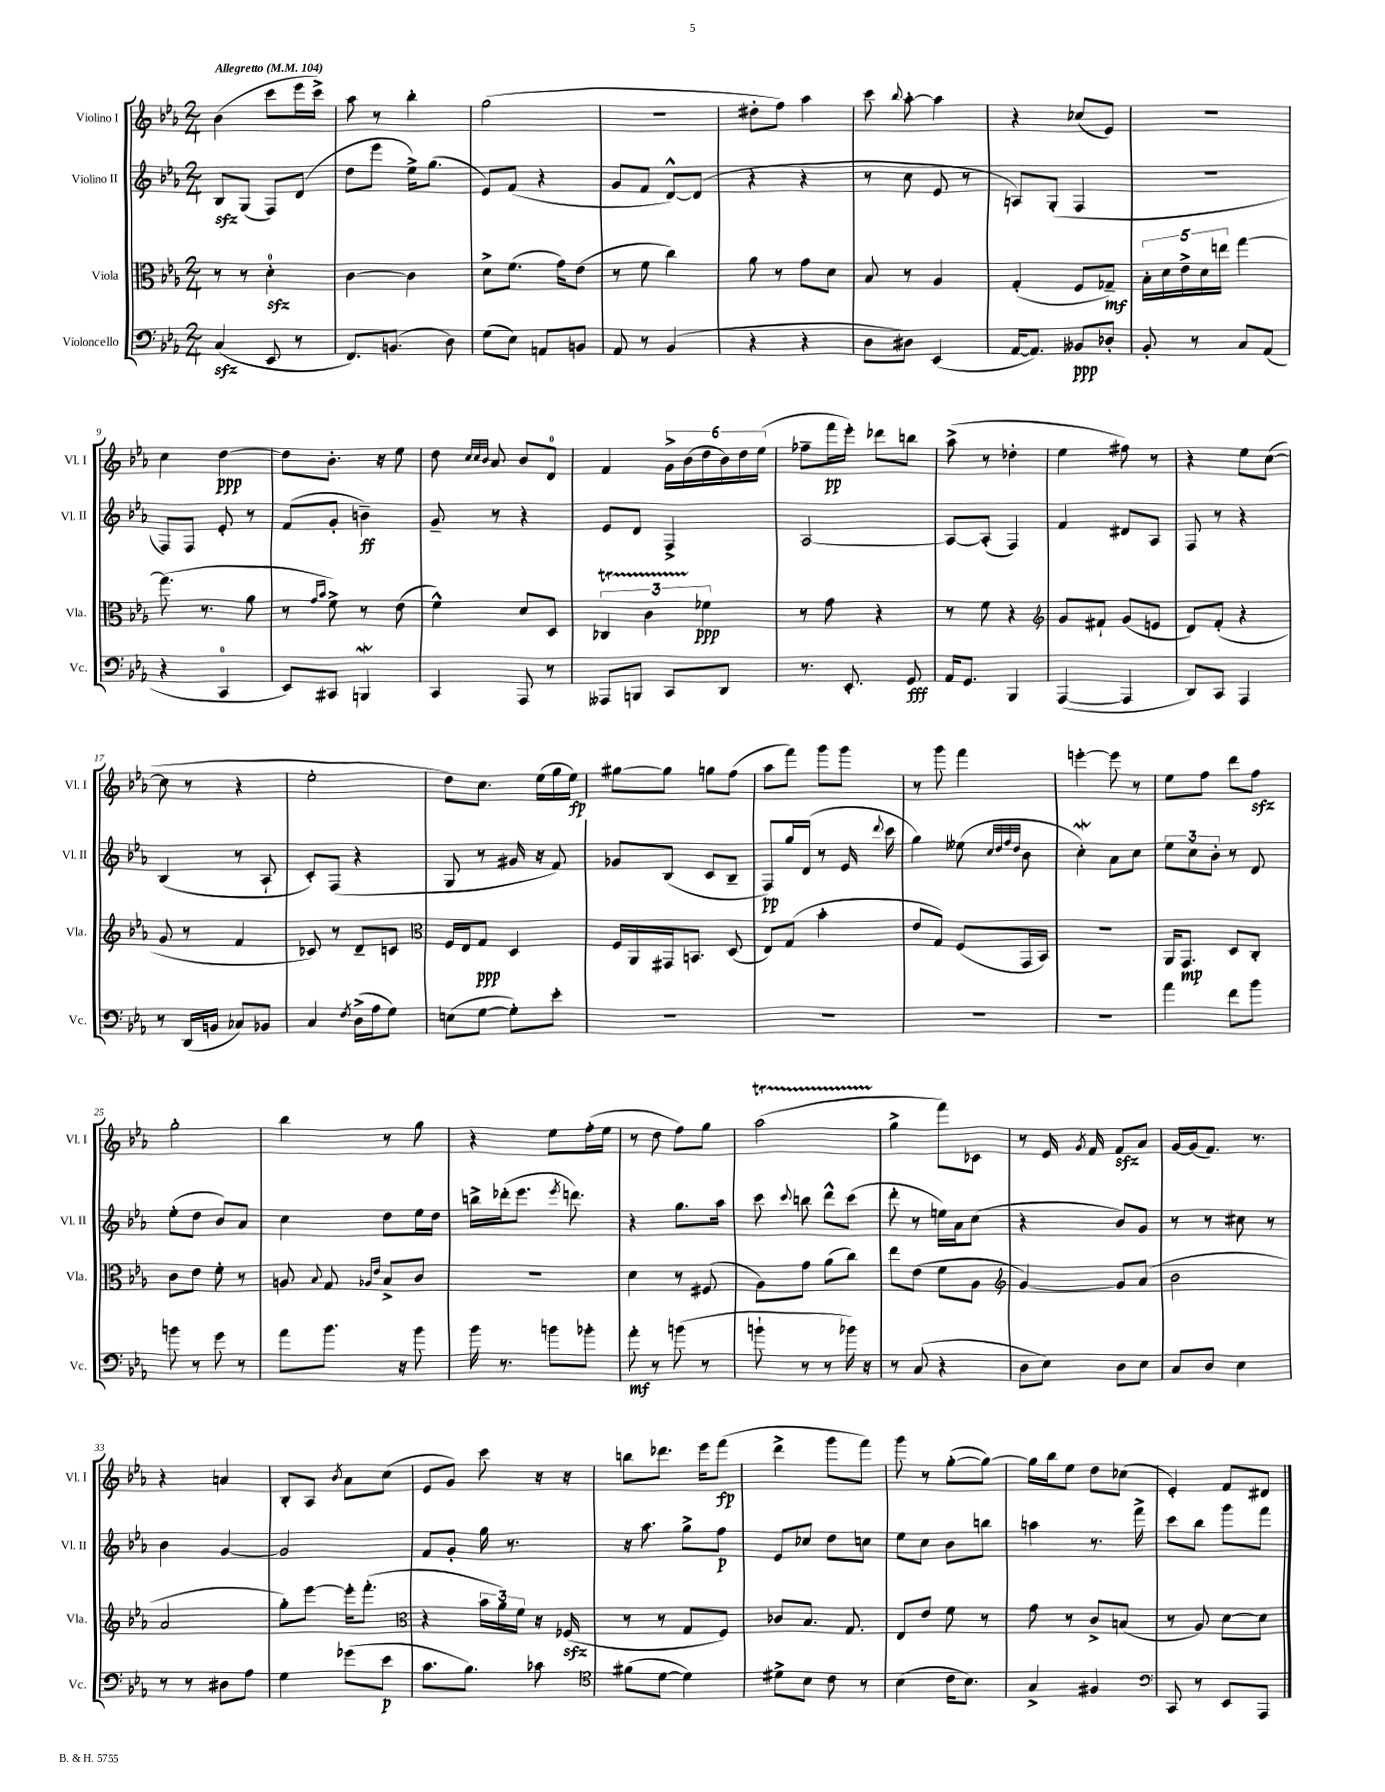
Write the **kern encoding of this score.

**kern	**kern	**kern	**kern
*staff4	*staff3	*staff2	*staff1
*clefF4	*clefC3	*clefG2	*clefG2
*k[b-e-a-]	*k[b-e-a-]	*k[b-e-a-]	*k[b-e-a-]
*M2/4	*M2/4	*M2/4	*M2/4
*MM104	*MM104	*MM104	*MM104
(4C/	8r	8B-/L	(4b-\
.	8r	(8G/J	.
8EE-/	4d'\	8F/L)	8ccc\L
8r	.	(8d/J	16eee-\L
.	.	.	16ccc^\JJ)
=	=	=	=
8.FF/L)	[4c\	8dd\L	8aa-\
.	.	8eee-\J	8r
(8.BB/J	.	.	.
.	4c\]	16ee-^\LK)	4bb-'\
.	.	(8.gg\J	.
8D\)	.	.	.
=	=	=	=
(8G\L	8d^\L	8e-/L)	(2gg\
8E-\J)	(8.f\J	(8f/J	.
8AA/L	.	4r	.
.	16g\LK)	.	.
8BB/J	(8e-\J	.	.
=	=	=	=
8AA-/	8r	8g/L	2r
8r	8f\	8f/J	.
(4BB-/	4cc\)	[8d^^/L)	.
.	.	(8d/]J	.
=	=	=	=
4r	8a-\	4r	8dd#'\L
.	8r	.	8ff\J)
4r	8g\L	4r	4aa-\
.	8d\J	.	.
=	=	=	=
8D\L	8B-/	8r	8ccc\
.	.	.	8qqbb-/
8D#\J)	8r	8cc\	[8aa-'\
(4EE-/	4A-/	8e-/	4aa-\]
.	.	8r	.
=	=	=	=
[16AA-/LK	(4G'/	8A/L)	4r
8.AA-/]J)	.	.	.
.	.	(8G'/J	.
8BB--/L	8F/L	4F/	(8cc-/L
8D-'/J	8G-~/J)	.	8e-/J)
=	=	=	=
8BB-'/	20B-'\LL	2r	2r
.	20d\	.	.
.	20e-^\	.	.
8r	.	.	.
.	20d\	.	.
.	20ee\JJ	.	.
8C/L	[4gg\	.	.
(8AA-/J	.	.	.
=	=	=	=
4r	(8.gg\]	8F/L)	4cc\
.	.	8F/J	.
.	8.r	.	.
4CC/	.	8e-'/	[4dd\
.	8a-\	8r	.
=	=	=	=
8EE-/L)	8r	(8f/L	8dd\]L
.	16qqg/LL	.	.
.	16qqb-/JJ	.	.
8CC#/J	8f^\)	8g'/J	8.b-'\J
4BBB/	8r	4b~\)	.
.	.	.	16r
.	(8e-\	.	8ee-\
=	=	=	=
4CC/	4f^^\)	8g~/	8dd\
.	.	.	32qqcc/LLL
.	.	.	32qqcc/
.	.	.	32qqb-/JJJ
.	.	8r	8a-/
8AAA-/	8d/L	4r	8b-/L
8r	8D/J	.	8d/J
=	=	=	=
8AAA--/L	6C-/	8e-/L	4f/
8BBB/J	.	8d/J	.
.	6c\	.	.
8CC/L	.	4F^/	24g^\LL
.	.	.	(24b-\
.	6f-\	.	24dd\
8DD/J	.	.	24b-\)
.	.	.	24dd\
.	.	.	(24ee-\JJ
=	=	=	=
8.r	8r	[2A-/	8ff-~\L
.	8g\	.	16fff\L
8.EE-'/	.	.	16eee-'\JJ)
.	4r	.	8ddd-\L
8GG/	.	.	8bb\J
=	=	=	=
16AA-/LK	8r	8A-/_L	(8aa-^\
8.GG/J	.	.	.
.	8f\	(8A-'/]J	8r
4BBB-/	4r	4F/)	4dd-'\
=	=	=	=
*	*clefG2	*	*
([4AAA-/	8g/L	4f/	4ee-\
.	8f#`/J	.	.
4AAA-/]	(8g/L	8d#/L	8ff#\)
.	8e/J	8A-/J	8r
=	=	=	=
8DD/L)	8d/L)	8F/	4r
8CC/J	(8f'/J	8r	.
4AAA-/	4r	4r	8ee-\L
.	.	.	([8cc\J
=	=	=	=
8r	8g/	(4B-/	8cc\]
(16DD/LL	8r	.	8r
16BB/JJ	.	.	.
8C-/L)	4f/	8r	4r
8BB-/J	.	8A-`/	.
=	=	=	=
4C/	8c-/)	8c'/L)	2ee-'\
.	8r	(8F/J	.
8qF/	.	.	.
(16D^\LL	8d~/L	4r	.
16A-\J	.	.	.
8G\J)	8c/J	.	.
=	=	=	=
*	*clefC3	*	*
(8E\L	16F/LL	8G/	8dd\L)
.	16E-/J	.	.
[8G\J	8G/J	8r	8.cc\J
8G'\]L)	4D/	16g#/	.
.	.	16r	(16ee-\LL
8e-'\J	.	8f/)	16gg\
.	.	.	16ee-\JJ)
=	=	=	=
2r	16F/LL	8g-/L	[8gg#\L
.	16AA-/	.	.
.	16GG#/J	(8B-/J	8gg#\]J
.	8.BB/J	.	.
.	.	8c/L	8gg\L
.	(8D/	8B-~/J	(8ff\J
=	=	=	=
2r	8E-/L)	8F/L)	8aa-\L
.	(8G/J	16gg/L	8fff\J)
.	.	(16d/JJ	.
.	4b-'\	8r	8ggg\L
.	.	16e-/	8ggg\J
.	.	8qqddd/	.
.	.	16ccc\	.
=	=	=	=
2r	8e-/L	4gg\)	8r
.	8G/J)	.	8ggg\
.	(8F/L	(8ee--\	4fff\
.	.	32qqcc/LLL	.
.	.	32qqdd/	.
.	.	32qqff/	.
.	.	32qqdd/JJJ	.
.	16GG/L	8b-\	.
.	16BB-/JJ)	.	.
=	=	=	=
2r	2r	4cc'\)	[4eee'\
.	.	8a-\L	8eee\]
.	.	8cc\J	8r
=	=	=	=
4a-\	16AA-/LK	12ee-\L	8ee-\L
.	8.GG/J	.	.
.	.	12cc\	.
.	.	.	8ff\J
.	.	12b-'\J	.
8f\L	8D/L	8r	8ddd\L
8b-\J	8C'/J	8d/	8ff\J
=	=	=	=
8b\	8c\L	(8ee-'\L	2gg'\
8r	8e-\J	8dd\J	.
8g\	8f'\	8b-/L)	.
8r	8r	8a-/J	.
=	=	=	=
8a-\L	8A/	4cc\	4bb-\
.	8qqB-/	.	.
8.b-\J	8G/	.	.
.	16qqA-/LL	.	.
.	16qqe-/JJ	.	.
.	8B-^/L	8dd\L	8r
16r	.	.	.
8b-\	8c/J	16ee-\L	8gg\
.	.	16dd\JJ	.
=	=	=	=
16b-\	2r	16bb^\LL	4r
8.r	.	(16ddd-'\J	.
.	.	8.eee-\J	.
8b\L	.	.	8ee-\L
.	.	8qeee-/	.
.	.	8.ddd\)	.
8b-'\J	.	.	(16ff'\L
.	.	.	16ee-\JJ
=	=	=	=
8a-'\	4d\	4r	8r
8r	.	.	8dd\
(8b\	8r	8.gg\L	8ff\L)
8r	(8F#/	.	8gg\J
.	.	16aa-\Jk	.
=	=	=	=
8b`\	8A-\L)	8ccc\	(2aa-\
.	.	8qqccc/	.
8r	8g\J	8bb\	.
8r	(8a-\L	8ddd^^\L	.
16b-\)	8cc\J)	(8ccc\J	.
16r	.	.	.
=	=	=	=
8r	8ee-\L	8ddd'\	4gg^\
(8C/	(8e-\J	8r	.
4r	8f\L	16ee\LL)	8fff\L)
.	.	16a-\J	.
.	8A-\J	(8cc\J	8c-\J
=	=	=	=
*	*clefG2	*	*
8D\L	[4g/)	4r	8r
8E-\J)	.	.	16e-/
.	.	.	8qg/
.	.	.	16f/
8D\L	8g/]L	8b-/L)	8f/L
8E-\J	(8a-/J	8g/J	8a-/J
=	=	=	=
8C/L	2b-\	8r	[16g/LL
.	.	.	(16g/]J
8D/J	.	8r	8.f/J)
4E-\	.	8cc#\	.
.	.	.	8.r
.	.	8r	.
=	=	=	=
8r	2a-/	4b-\	4r
8r	.	.	.
8D#\L	.	[4g/	4a/
8A-\J	.	.	.
=	=	=	=
4G\	8gg'\L)	2g/]	8B-'/L
.	[8eee-\J	.	8A-/J
.	.	.	8qb-/
(8g-\L	16eee-'\]LK	.	8a-\L
.	(8.fff'\J	.	.
8e-\J	.	.	(8cc\J
=	=	=	=
*	*clefC3	*	*
8.c\L	4r	8f/L	8e-/L
.	.	8g'/J	8g/J)
8.B-\J)	.	.	.
.	24b-\LL	16gg\	8ccc\
.	24a-\)	.	.
.	.	8.r	.
.	24f\JJ	.	.
8c-\	16r	.	16r
.	(16F-/	.	16r
=	=	=	=
*clefC4	*	*	*
(8f#\L	8r	16r	8bb\L
.	.	8.aa-\	.
[8d\J	8r	.	8.ddd-\J
4d\])	8G/L	8gg^\L	.
.	.	.	16eee-\LK
.	8F/J)	8ff\J	(8fff\J
=	=	=	=
8d#^\L	8c-/L	8e-/L	4ddd^\
8B-\J	8.B-/J	8cc-/J	.
8c\	.	8dd\L	8ggg\L
.	8.G/	.	.
8r	.	8cc\J	8fff\J)
=	=	=	=
(4B-\	8E-/L	8ee-\L	8ggg\
.	8e-/J	8cc\J	8r
16c\LK	8f\	8b-\L	([8gg'\L
8.B-\J)	.	.	.
.	8r	8bb\J	8gg\_J)
=	=	=	=
4G^/	8g\	4aa\	16gg\]LL
.	.	.	16bb-\J
.	8r	.	8ee-\J
4F#/	8c^/L	8.r	8dd\L
.	(8B/J	.	(8cc-\J
.	.	16fff^\	.
=	=	=	=
*clefF4	*	*	*
8CC/	8r	8ccc\L	4e-'/)
8r	8A-/)	8bb-\J	.
8EE-/L	[8d\L	8ggg\L	8f/L
8AAA-/J	8d\]J	8fff\J	8d#/J
==	==	==	==
*-	*-	*-	*-
